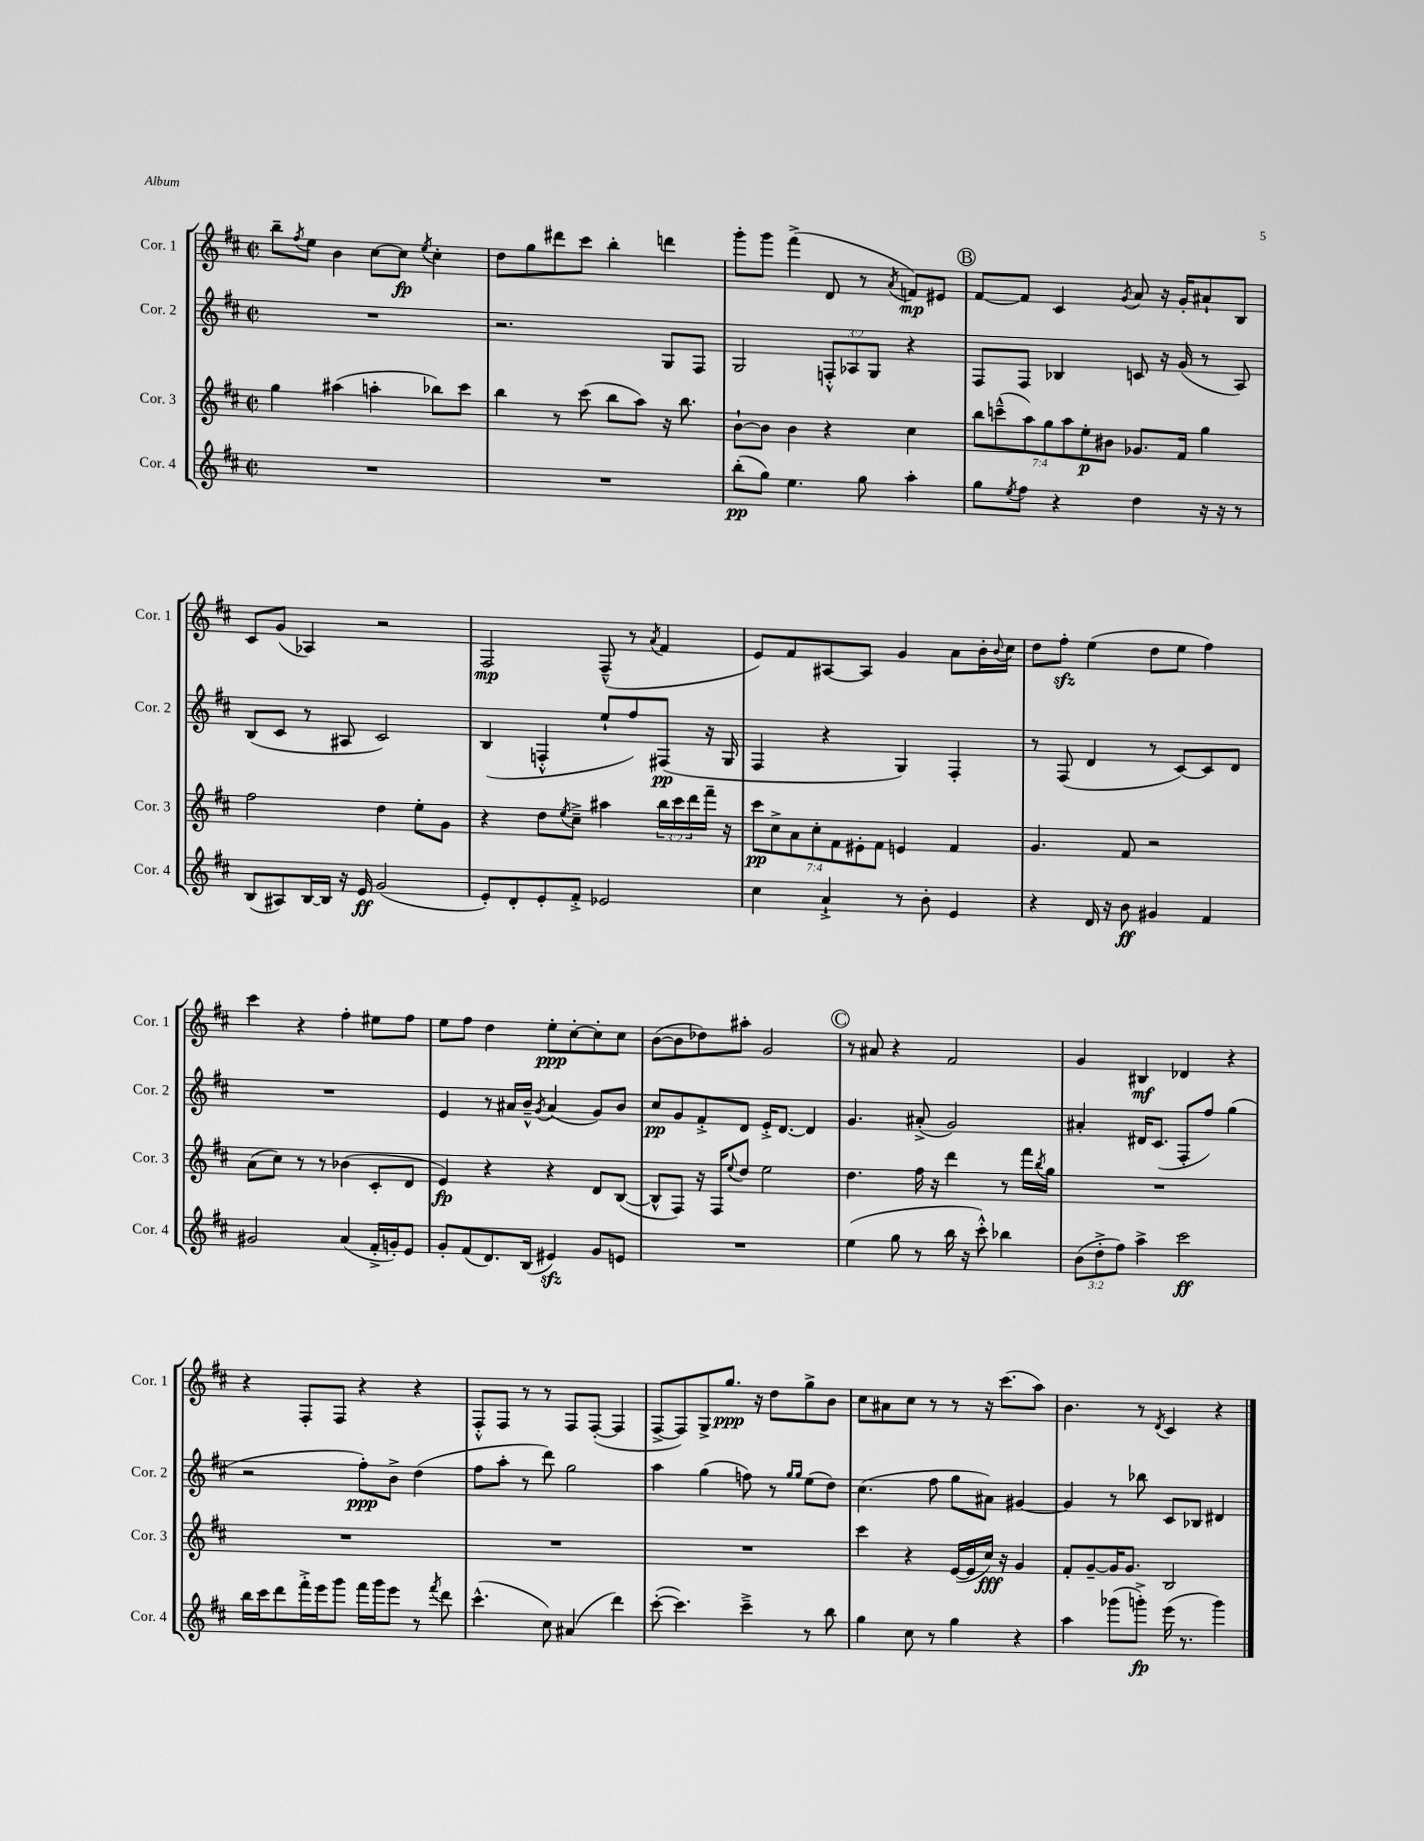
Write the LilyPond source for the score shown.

<<
\new StaffGroup <<
\new Staff = "s0" \with { instrumentName = "Cor. 1" shortInstrumentName = "Cor. 1" } {
    \clef treble \key d \major \defaultTimeSignature \time 2/2
    b''8-- \acciaccatura { fis''8 } e''8 b'4 cis''8~ cis''8\fp \acciaccatura { e''8 } cis''4-. |
    d''8 g''8 dis'''8 cis'''8 b''4-. d'''4 |
    g'''8-. g'''8 fis'''4->( d'8 r8 \acciaccatura { a'8 } f'8\mp) eis'8 |
    \mark \markup { \circle "B" } fis'8~ fis'8 cis'4 \acciaccatura { g'8 } a'8 r16 g'16-. ais'8-! b8 |
    cis'8 g'8( aes4) r2 |
    fis2\mp fis8---^( r8 \acciaccatura { a'8 } fis'4 |
    e'8) fis'8 ais8~ ais8 g'4 a'8 b'16-. \appoggiatura { b'8 } cis''16 |
    d''8 fis''8-.\sfz e''4( d''8 e''8 fis''4) |
    cis'''4 r4 fis''4-. eis''8 fis''8 |
    e''8 fis''8 d''4 e''8-.\ppp cis''8~-. cis''8-. cis''8 |
    b'8~( b'8 des''8) ais''8-. g'2 |
    \mark \markup { \circle "C" } r8 ais'8 r4 fis'2 |
    g'4 bis4\mf des'4 r4 |
    r4 fis8-. fis8 r4 r4 |
    fis8-.-^ fis8 r8 r8 fis8 fis8~-.( fis4 |
    fis8~-> fis8) g8-> g''8.\ppp r16 d''8 g''8-> b'8 |
    cis''8 ais'8 cis''8 r8 r8 r16 cis'''8.( a''8) |
    b'4. r8 \acciaccatura { d'8 } cis'4 r4 \bar "|." |
}
\new Staff = "s1" \with { instrumentName = "Cor. 2" shortInstrumentName = "Cor. 2" } {
    \clef treble \key d \major \defaultTimeSignature \time 2/2 \override Staff.TupletNumber.text = #tuplet-number::calc-fraction-text
    R1 |
    r2. g8 fis8 |
    g2 \tuplet 3/2 { f8-.-^ aes8 g8 } r4 |
    \mark \markup { \circle "B" } fis8 fis8 bes4 c'8 r16 g'16( r8 a8) |
    b8( cis'8 r8 ais8 cis'2) |
    b4( f4-.-^ e''8-! fis''8) fis8\pp( r16 g16 |
    fis4 r4 g4) fis4-. |
    r8 fis8( d'4 r8 cis'8~) cis'8 d'8 |
    R1 |
    e'4 r8 ais'16 b'16---^ \acciaccatura { g'8 } ais'4( g'8) b'8 |
    cis''8\pp g'8 fis'8-.-> d'8 e'16-.-> d'8.~ d'4 |
    \mark \markup { \circle "C" } g'4. ais'8-.->( g'2) |
    ais'4-. dis'16 cis'8.( fis8-. fis''8) g''4( |
    r2 fis''8-.\ppp) b'8-> d''4( |
    fis''8 a''8-. r8 d'''8) g''2 |
    a''4 g''4( f''8) r8 \grace { g''16 g''16 } e''8( d''8) |
    cis''4.( fis''8 g''8 ais'8) gis'4~ |
    gis'4 r8 bes''8 cis'8 bes8 dis'4 \bar "|." |
}
\new Staff = "s2" \with { instrumentName = "Cor. 3" shortInstrumentName = "Cor. 3" } {
    \clef treble \key d \major \defaultTimeSignature \time 2/2 \override Staff.TupletNumber.text = #tuplet-number::calc-fraction-text
    g''4 ais''4( a''4-. bes''8) cis'''8 |
    b''4 r8 cis'''8( b''8 a''8) r16 b''8. |
    b'8~-! b'8 b'4 r4 cis''4 |
    \mark \markup { \circle "B" } \tuplet 7/4 { b''8 c'''8---^( a''8) g''8 a''8 e''8-.\p bis'8 } ges'8. fis'16 g''4 |
    fis''2 d''4 e''8-. g'8 |
    r4 d''8 \acciaccatura { e''8 } cis''8---> ais''4 \tuplet 3/2 { b''16 cis'''16 d'''16 } fis'''16-- r16 |
    \tuplet 7/4 { cis'''8\pp cis''8-> a'8 cis''8-. fis'8 eis'8-. fis'8 } e'4 fis'4 |
    g'4. fis'8 r2 |
    a'8( cis''8) r8 r8 bes'4( cis'8-. d'8 |
    e'4\fp) r4 r4 d'8 b8~( |
    b8-^ fis8) r16 fis16 \appoggiatura { e''8 } d''8 e''2 |
    \mark \markup { \circle "C" } d''4. fis''16 r16 d'''4 r8 fis'''16 \acciaccatura { b''8 } g''16 |
    R1 |
    R1 |
    R1 |
    R1 |
    cis'''4 r4 e'16~( e'16 cis''16\fff) r16 g'4 |
    fis'8-. g'8~-- g'16 g'8. b2 \bar "|." |
}
\new Staff = "s3" \with { instrumentName = "Cor. 4" shortInstrumentName = "Cor. 4" } {
    \clef treble \key d \major \defaultTimeSignature \time 2/2 \override Staff.TupletNumber.text = #tuplet-number::calc-fraction-text
    R1 |
    R1 |
    b''8-.\pp( g''8) e''4. g''8 a''4-. |
    \mark \markup { \circle "B" } g''8 \acciaccatura { e''8 } fis''8 r4 d''4 r16 r16 r8 |
    b8( ais8) b16~ b16 r16 e'16\ff g'2( |
    e'8-.) d'8-. e'8-. fis'8-.-> ees'2 |
    cis''4 a'4-!-> r8 b'8-. e'4 |
    r4 d'16 r16 b'8\ff gis'4 fis'4 |
    gis'2 a'4( fis'16-.-> g'16-.) e'8 |
    g'8-. fis'8( d'8.) b16( eis'4\sfz) g'8 e'8 |
    R1 |
    \mark \markup { \circle "C" } e''4( g''8 r8 b''16 r16 cis'''8-.-^) bes''4 |
    \tuplet 3/2 { b'8( d''8-.-> fis''8) } a''4-> cis'''2\ff |
    b''16 cis'''16 d'''8 fis'''16-.-> e'''16 g'''8 fis'''16 g'''16 e'''8 r8 \acciaccatura { fis'''8 } d'''8 |
    cis'''4.-^( cis''8) ais'4( d'''4) |
    cis'''8~-.( cis'''4.) cis'''4---> r8 b''8 |
    g''4 cis''8 r8 g''4 r4 |
    a''4 ges'''8( g'''8-.->\fp) e'''16( r8. g'''4) \bar "|." |
}
>>
>>
\layout { \context { \Score \remove "Bar_number_engraver" } }
